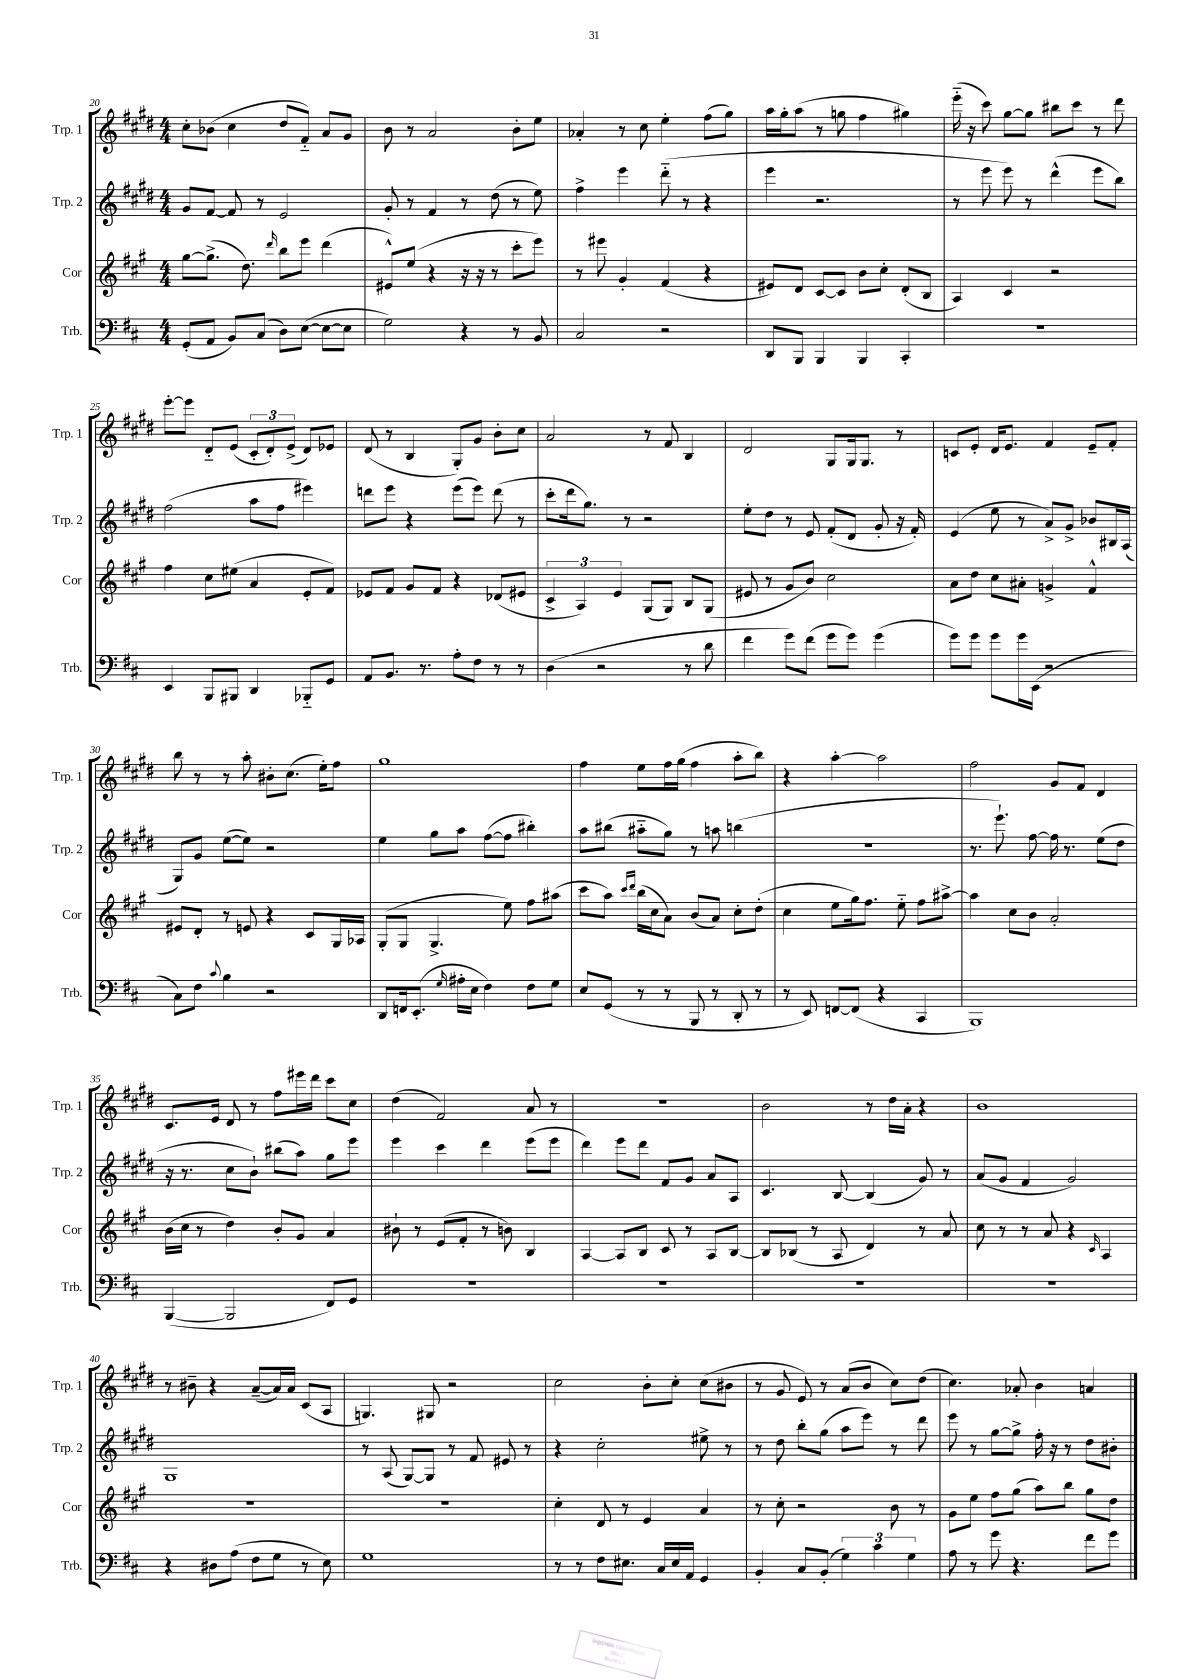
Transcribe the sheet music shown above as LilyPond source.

<<
\new StaffGroup <<
\new Staff = "s0" \with { instrumentName = "Trp. 1" shortInstrumentName = "Trp. 1" } {
    \clef treble \key e \major \numericTimeSignature \time 4/4
    \autoBeamOff cis''8[-. bes'8]( cis''4 dis''8[ fis'8]-_) a'8[ gis'8] |
    b'8 r8 a'2 b'8[-. e''8] |
    aes'4-. r8 cis''8 e''4-. fis''8[( gis''8]) |
    a''16[ gis''16-. a''8]( r8 g''8 fis''4 gis''4) |
    e'''16-_( r16 cis'''8) gis''8[~ gis''8] bis''8[ cis'''8] r8 dis'''8 |
    e'''8[~-. e'''8] dis'8[-_ e'8]( \tuplet 3/2 { cis'8[-. dis'8-.) e'8]->( } dis'8[) ees'8] |
    dis'8( r8 b4 gis8[-.) gis'8] b'8[-. cis''8] |
    a'2 r8 fis'8 b4 |
    dis'2 gis8[ gis16 gis8.] r8 |
    c'8[ e'8]-. dis'16[ e'8.] fis'4 e'8[-- fis'8]-. |
    b''8 r8 r8 a''8-. bis'8[-. cis''8.]( e''16[-.) fis''8] |
    gis''1 |
    fis''4 e''8[ fis''16 gis''16]( fis''4 a''8[-. b''8]) |
    r4 a''4~-. a''2 |
    fis''2 gis'8[ fis'8] dis'4 |
    cis'8.[ e'16] dis'8 r8 fis''8[ eis'''16 dis'''16] cis'''8[ cis''8] |
    dis''4( fis'2) a'8 r8 |
    R1 |
    b'2 r8 dis''16[ a'16]-. r4 |
    b'1 |
    r8 bis'8-- r4 a'8[~--( a'16) a'16] cis'8[( a8] |
    g4.) gis8 r2 |
    cis''2 b'8[-. cis''8]-. cis''8[( bis'8] |
    r8 gis'8 e'8) r8 a'8[( b'8] cis''8[) dis''8]( |
    cis''4.) aes'8-. b'4 a'4 \bar "|." |
}
\new Staff = "s1" \with { instrumentName = "Trp. 2" shortInstrumentName = "Trp. 2" } {
    \clef treble \key e \major \numericTimeSignature \time 4/4
    \autoBeamOff gis'8[ fis'8]~ fis'8 r8 e'2 |
    gis'8-. r8 fis'4 r8 dis''8( r8 e''8) |
    fis''4-> e'''4 dis'''8-_( r8 r4 |
    e'''4 r2. |
    r8 e'''8 e'''8) r8 dis'''4-^( e'''8[ b''8]) |
    fis''2( a''8[ fis''8] eis'''4) |
    d'''8[ e'''8] r4 e'''8[( e'''8]) d'''8( r8 |
    cis'''8[-. dis'''16 gis''8.]) r8 r2 |
    e''8[-. dis''8] r8 e'8 fis'8[-.( dis'8] gis'8-. r16 fis'16-.) |
    e'4( e''8 r8 a'8[->) gis'8]-> bes'8[ bis16 a16]( |
    gis8[) gis'8] e''8[~( e''8]) r2 |
    e''4 gis''8[ a''8] fis''8[~( fis''8] bis''4-.) |
    a''8[ bis''8]( ais''8[-_ gis''8]) r8 a''8 b''4( |
    R1 |
    r8. e'''8.-!) fis''8~ fis''16 r8. e''8[( dis''8] |
    r16 r8. cis''8[ b'8]-!) bis''8[( a''8]) gis''8[ e'''8] |
    e'''4 cis'''4 dis'''4 e'''8[( e'''8] |
    dis'''4) e'''8[ dis'''8] fis'8[ gis'8] a'8[ a8] |
    cis'4. b8~ b4( gis'8) r8 |
    a'8[( gis'8] fis'4 gis'2) |
    gis1 |
    r8 a8( gis8[~) gis8] r8 fis'8 eis'8 r8 |
    r4 cis''2-. eis''8-> r8 |
    r8 dis''8 b''8[-. gis''8]( a''8[ e'''8]) r8 dis'''8 |
    e'''8 r8 gis''8[~ gis''8]-> fis''16-. r16 r8 dis''8[ bis'8]-. \bar "|." |
}
\new Staff = "s2" \with { instrumentName = "Cor" shortInstrumentName = "Cor" } {
    \clef treble \key a \major \numericTimeSignature \time 4/4
    \autoBeamOff gis''8[~ gis''8.]->( d''8.) \grace { d'''16 } b''8[ e'''8] d'''4( |
    eis'8[-^) e''8]( r4 r16 r16 r8 cis'''8[-. e'''8]) |
    r8 eis'''8 gis'4-. fis'4( r4 |
    eis'8[) d'8] cis'8[~ cis'8] b'8[ cis''8]-. d'8[-.( b8] |
    a4) cis'4 r2 |
    fis''4 cis''8[ eis''8]( a'4 e'8[-. fis'8]) |
    ees'8[ fis'8] gis'8[ fis'8] r4 des'8[( eis'8] |
    \tuplet 3/2 { cis'4-> a4) e'4 } gis8[( gis8]) b8[ gis8]( |
    eis'8 r8 gis'8[ b'8]) cis''2 |
    a'8[ d''8] cis''8[ ais'8]-. g'4-> fis'4-^ |
    eis'8[ d'8]-. r8 e'8 r4 cis'8[ gis16 aes16] |
    gis8[-.( gis8] gis4.-> e''8) fis''8[ ais''8]( |
    cis'''8[ a''8]) \grace { cis'''16[ d'''16] } b''16[( cis''16 a'8]) b'8[( a'8]) cis''8[-. d''8]-.( |
    cis''4 e''8[ gis''16) fis''8.] e''8-_ fis''8[ ais''8]~-> |
    ais''4 cis''8[ b'8] a'2-. |
    b'16[( cis''16] r8 d''4) b'8[-. gis'8] a'4 |
    bis'8-! r8 e'8[( fis'8]-. r8 b'8) b4 |
    a4~ a8[ b8] cis'8 r8 a8[ b8]~ |
    b8[ bes8]( r8 a8 d'4) r8 a'8 |
    cis''8 r8 r8 a'8 r4 \grace { cis'16 } a4 |
    R1 |
    R1 |
    cis''4-. d'8 r8 e'4 a'4 |
    r8 cis''8-. r2 b'8 r8 |
    gis'8[ e''8] fis''8[ gis''8]( a''8[) b''8] gis''8[ d''8] \bar "|." |
}
\new Staff = "s3" \with { instrumentName = "Trb." shortInstrumentName = "Trb." } {
    \clef bass \key d \major \numericTimeSignature \time 4/4
    \autoBeamOff g,8[-.( a,8] b,8[) cis8]( d8[) e8]~( e8[~ e8] |
    g2) r4 r8 b,8 |
    cis2 r2 |
    d,8[ b,,8] b,,4 b,,4 cis,4-. |
    R1 |
    e,4 b,,8[ bis,,8] d,4 bes,,8[-_ g,8] |
    a,8[ b,8.] r8. a8[-. fis8] r8 r8 |
    d4( r2 r8 d'8 |
    fis'4 g'8[) fis'8]( g'8[ g'8]) g'4( |
    g'8[) g'8] g'8[ g'16 e,16]( r2 |
    cis8[) fis8] \appoggiatura { cis'8 } b4 r2 |
    d,8[ f,16 e,8.]-.( \grace { g16 } ais16[-. e16] fis4) fis8[ g8] |
    e8[ g,8]( r8 r8 b,,8 r8 d,8-. r8 |
    r8 e,8) f,8[~ f,8]( r4 cis,4 |
    b,,1) |
    b,,4~( b,,2 fis,8[) g,8] |
    R1 |
    R1 |
    R1 |
    R1 |
    r4 dis8[ a8]( fis8[ g8] r8 e8) |
    g1 |
    r8 r8 fis8[ eis8.] cis16[ eis16 a,16] g,4 |
    b,4-. cis8[ b,8]-.( \tuplet 3/2 { g4) cis'4 g4 } |
    a8 r8 g'8 r4. fis'8[ g'8] \bar "|." |
}
>>
>>
\layout { \context { \Score currentBarNumber = #20 } }
